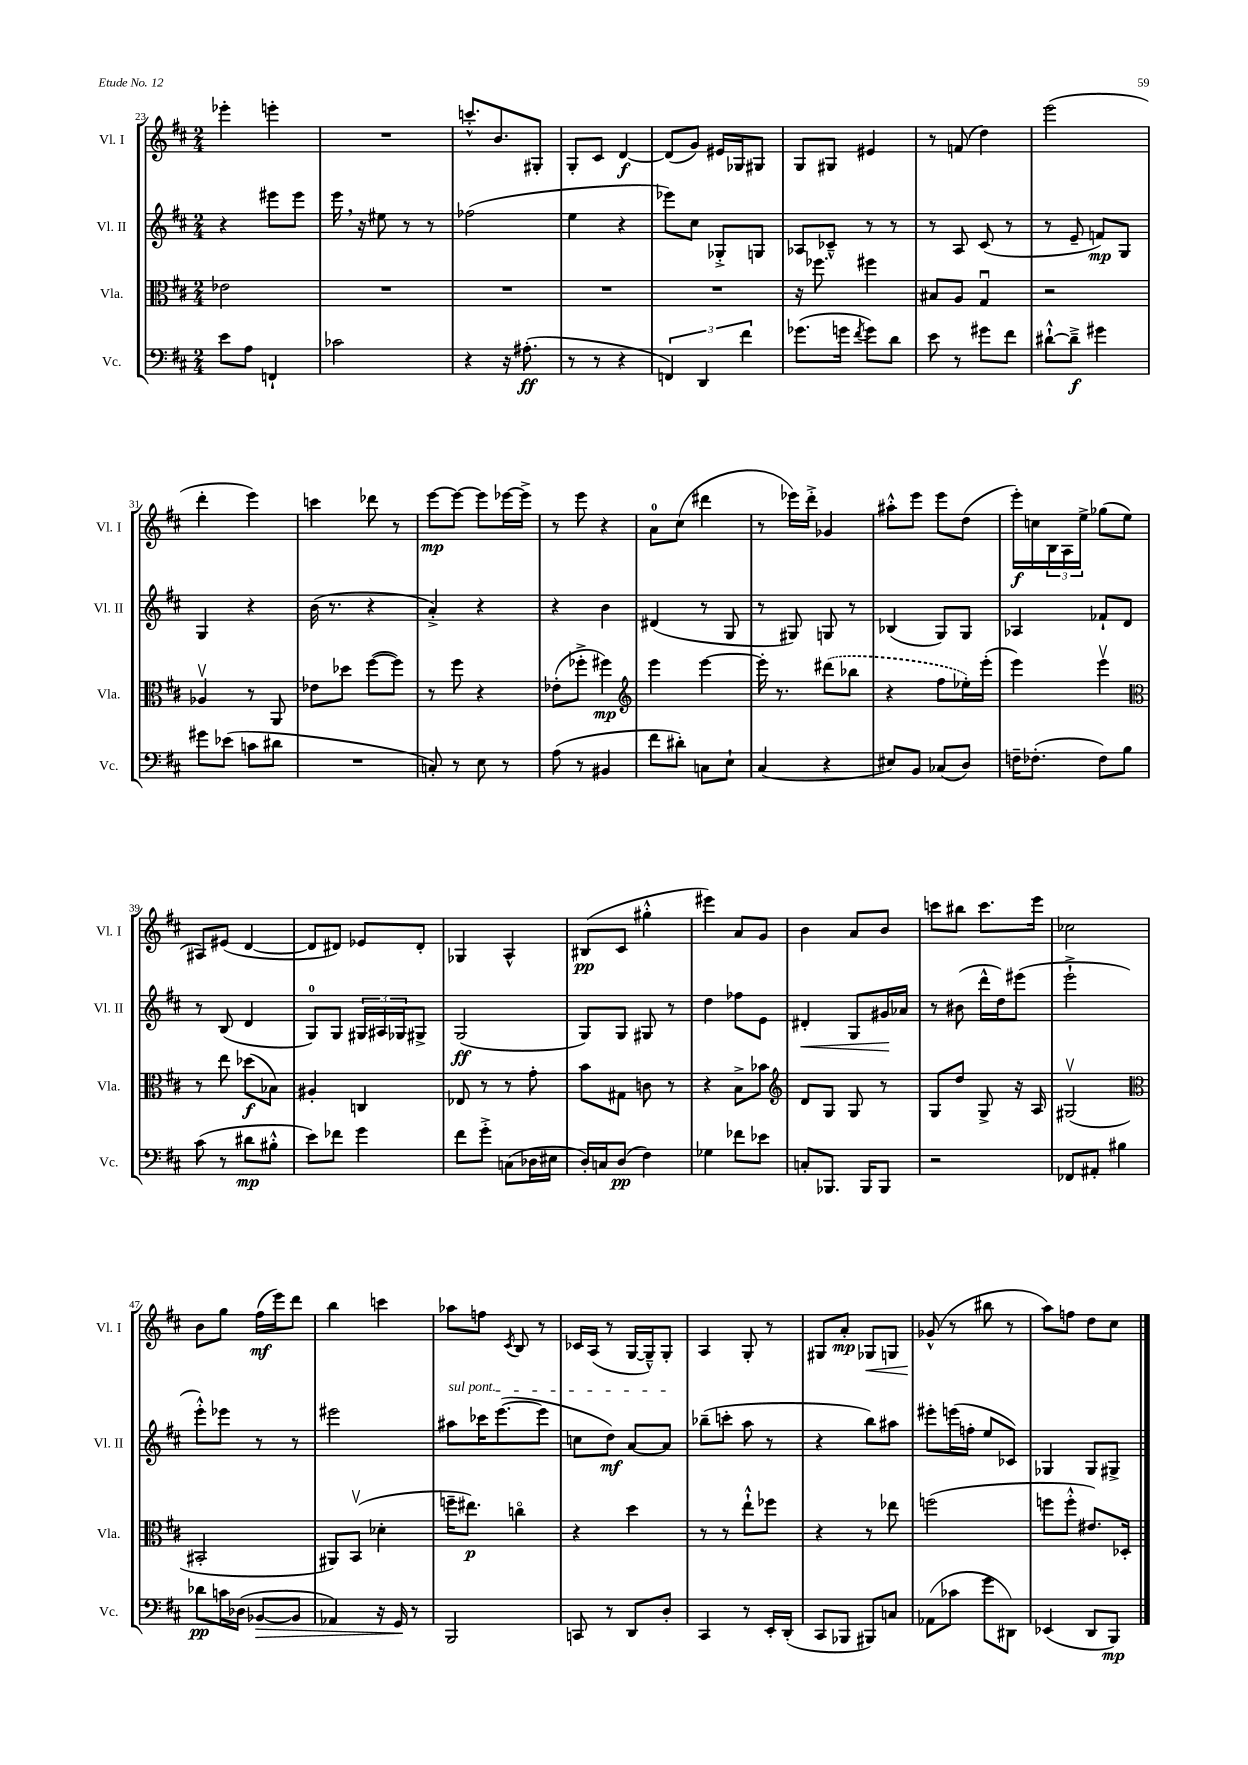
<<
\new StaffGroup <<
\new Staff = "s0" \with { instrumentName = "Vl. I" shortInstrumentName = "Vl. I" } {
    \clef treble \key d \major \numericTimeSignature \time 2/4
    ees'''4-. e'''4-. |
    R2 |
    c'''8.-.-^ b'8. gis8-. |
    g8-. cis'8 d'4~\f |
    d'8( g'8) eis'16 ges16 gis8 |
    g8 gis8 eis'4 |
    r8 f'8( d''4) |
    e'''2( |
    d'''4-. e'''4) |
    c'''4 des'''8 r8 |
    e'''8~\mp e'''8~ e'''8 ees'''16~ ees'''16-> |
    r8 e'''8 r4 |
    a'8-0 cis''8( dis'''4 |
    r8 ees'''16) d'''16-.-> ges'4 |
    ais''8-.-^ e'''8 e'''8 d''8( |
    e'''16-.\f) c''16 \tuplet 3/2 { b16 a16 e''16-> } ges''8( e''8 |
    ais8) eis'8( d'4~ |
    d'8 dis'8) ees'8 dis'8-. |
    ges4 a4-^ |
    bis8\pp( cis'8 gis''4-.-^ |
    eis'''4) a'8 g'8 |
    b'4 a'8 b'8 |
    c'''8 bis''8 c'''8. e'''16 |
    ces''2 |
    b'8 g''8 fis''16\mf( e'''16) d'''8 |
    b''4 c'''4 |
    aes''8 f''8 \acciaccatura { cis'8 } b8 r8 |
    ces'16 a16( r8 g16~ g16---^) g8-. |
    a4 g8-. r8 |
    gis8 a'8-.\mp ges8\< g8 |
    ges'8-^\!( r8 bis''8 r8 |
    a''8) f''8 d''8 cis''8 \bar "|." |
}
\new Staff = "s1" \with { instrumentName = "Vl. II" shortInstrumentName = "Vl. II" } {
    \clef treble \key d \major \numericTimeSignature \time 2/4
    r4 eis'''8 eis'''8 |
    e'''16 \breathe r16 eis''8 r8 r8 |
    fes''2( |
    e''4 r4 |
    ees'''8) cis''8 ges8-.-> g8 |
    aes8 ces'8---^ r8 r8 |
    r8 a8 cis'8( r8 |
    r8 e'8-- f'8\mp) g8 |
    g4 r4 |
    b'16( r8. r4 |
    a'4-.->) r4 |
    r4 b'4 |
    dis'4( r8 g8 |
    r8 gis8) g8 r8 |
    bes4( g8) g8 |
    aes4 fes'8-! d'8 |
    r8 b8( d'4 |
    g8-0) g8 \tuplet 3/2 { gis16 ais16 ges16 } gis8-> |
    g2\ff( |
    g8) g8 gis8 r8 |
    d''4 fes''8 e'8 |
    dis'4-.\< g8 gis'16\! aes'16 |
    r8 bis'8( d'''16-^ d''16) eis'''8( |
    e'''2-!-> |
    e'''8-.-^) ees'''8 r8 r8 |
    eis'''2 |
    \once \override TextSpanner.bound-details.left.text = \markup { \italic "sul pont." } ais''8\startTextSpan ces'''16 e'''8.~( e'''8 |
    c''8 d''8\mf) a'8~ a'8\stopTextSpan |
    bes''8--( c'''8-. a''8 r8 |
    r4 b''8) ais''8 |
    eis'''8-. e'''16( f''16-. e''8 ces'8) |
    ges4 ges8 gis8-> \bar "|." |
}
\new Staff = "s2" \with { instrumentName = "Vla." shortInstrumentName = "Vla." } {
    \clef alto \key d \major \numericTimeSignature \time 2/4
    ees'2 |
    R2 |
    R2 |
    R2 |
    R2 |
    r16 fes''8. fis''4 |
    bis8 a8 g4\downbow |
    r2 |
    aes4\upbow r8 a,8 |
    ees'8 des''8 fis''8~( fis''8) |
    r8 fis''8 r4 |
    ees'8-.( fes''8-.-> fis''4\mp) |
    \clef treble e'''4 e'''4~ |
    e'''16-. r8. \once \slurDashed dis'''8( bes''8 |
    r4 fis''8 ees''16-.) e'''16-.( |
    e'''4) e'''4\upbow |
    \clef alto r8 e''8 des''8\f( bes8) |
    ais4-. c4 |
    ees8 r8 r8 g'8-. |
    b'8 gis8 c'8 r8 |
    r4 b8-> bes'8 |
    \clef treble d'8 g8 g8 r8 |
    g8 d''8 g8-> r16 a16 |
    gis2\upbow( |
    \clef alto bis,2-. |
    ais,8) b,8\upbow( des'4-. |
    f''16-- eis''8.\p) c''4\flageolet |
    r4 d''4 |
    r8 r8 e''8-!-^ fes''8 |
    r4 r8 ees''8 |
    f''2( |
    f''8 f''8-.-^ eis'8.) des16-. \bar "|." |
}
\new Staff = "s3" \with { instrumentName = "Vc." shortInstrumentName = "Vc." } {
    \clef bass \key d \major \numericTimeSignature \time 2/4
    e'8 a8 f,4-! |
    ces'2 |
    r4 r16 ais8.-.\ff( |
    r8 r8 r4 |
    \tuplet 3/2 { f,4) d,4 fis'4 } |
    ges'8.( g'16 \acciaccatura { fis'8 } g'8) d'8 |
    e'8 r8 gis'8 fis'8 |
    dis'8~-!-^ dis'8--->\f gis'4 |
    gis'8 ees'8( c'8 dis'8 |
    R2 |
    c8-.) r8 e8 r8 |
    a8( r8 bis,4 |
    fis'8 dis'8-.) c8 e8-! |
    cis4( r4 |
    eis8) b,8 ces8( d8) |
    f16-- fes8.-.( fes8) b8 |
    cis'8( r8 dis'8\mp bis8-.-^ |
    e'8) fes'8 g'4 |
    fis'8 g'8-.-> c8( des16 eis16 |
    d16-.) c16 d8\pp( fis4) |
    ges4 fes'8 ees'8 |
    c8-. bes,,8. bes,,16 bes,,8 |
    r2 |
    fes,8 ais,8-. bis4 |
    des'8\pp c'16 des16( bes,8~\> bes,8 |
    aes,4) r16 g,16\! r8 |
    b,,2 |
    c,8 r8 d,8 d8-. |
    cis,4 r8 e,16-. d,16-.( |
    cis,8 bes,,8 bis,,8) c8 |
    aes,8( ces'8 g'8 dis,8) |
    ees,4( d,8 b,,8\mp) \bar "|." |
}
>>
>>
\layout { \context { \Score currentBarNumber = #23 } }
